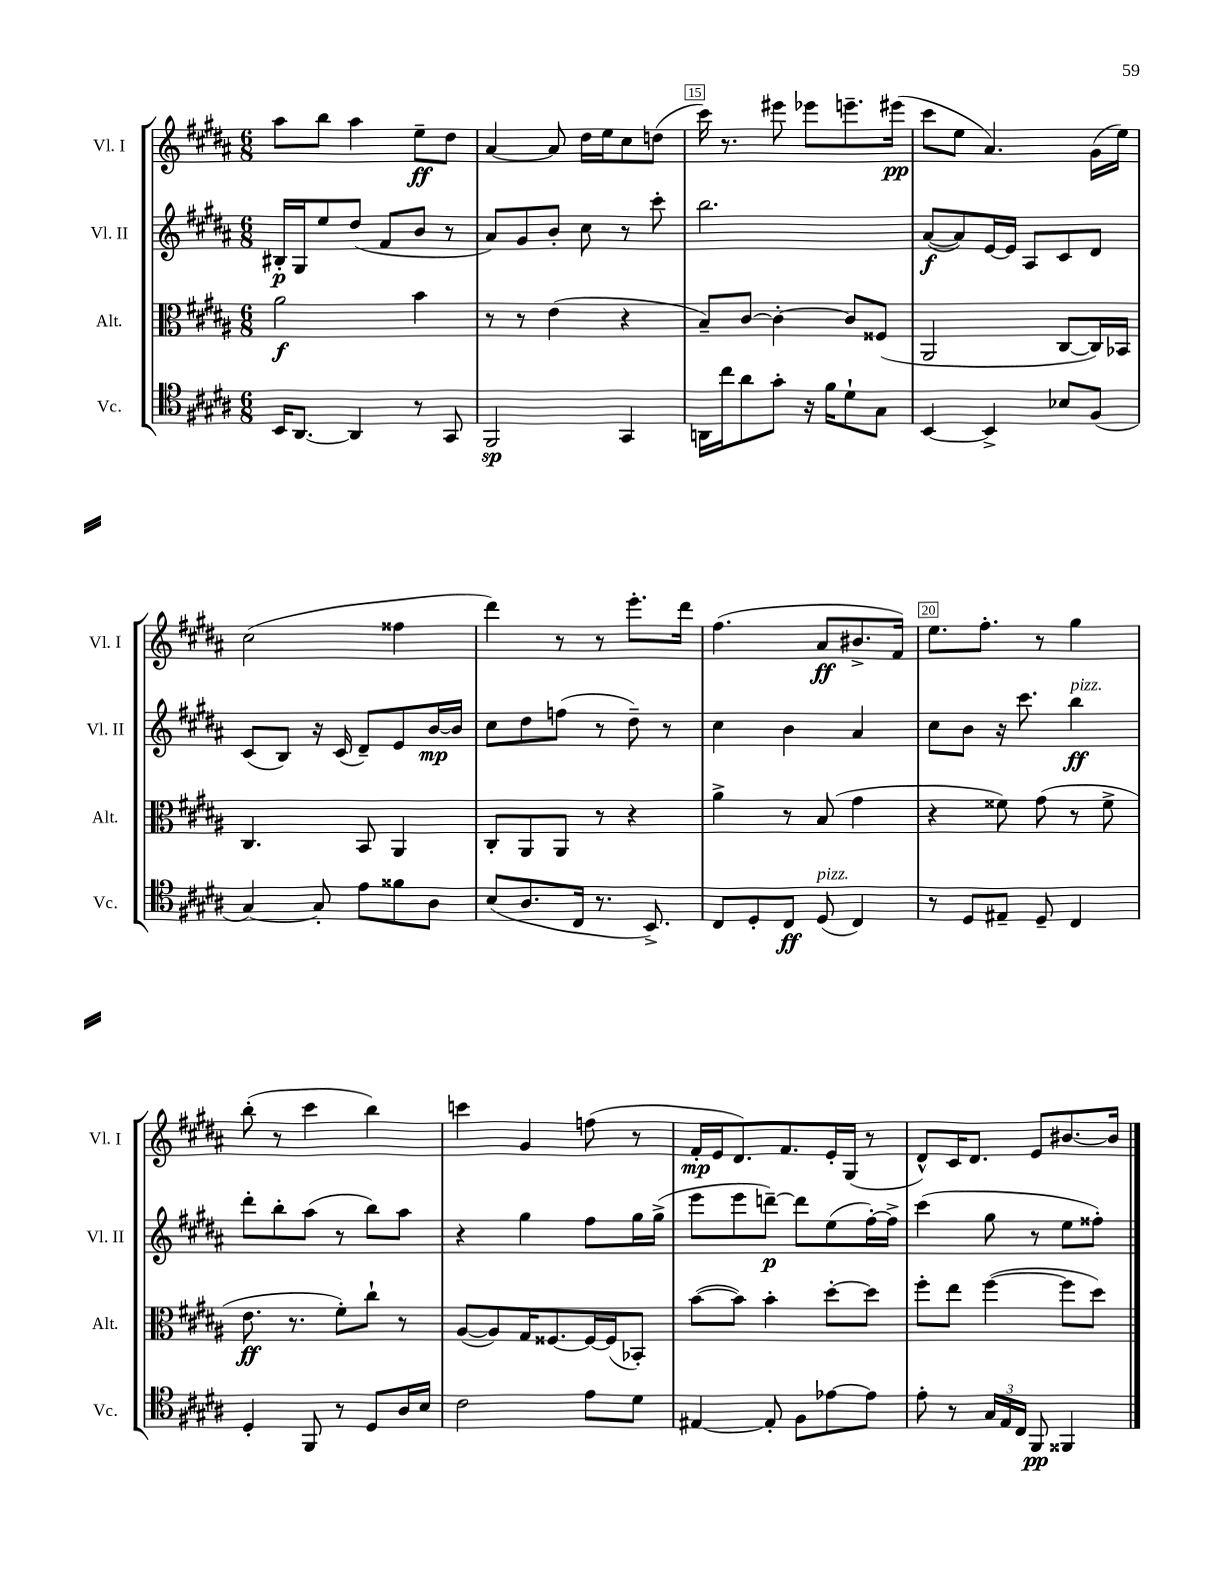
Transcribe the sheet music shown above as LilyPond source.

<<
\new StaffGroup <<
\new Staff = "s0" \with { instrumentName = "Vl. I" shortInstrumentName = "Vl. I" } {
    \clef treble \key b \major \numericTimeSignature \time 6/8
    ais''8 b''8 ais''4 e''8--\ff dis''8 |
    ais'4~ ais'8 dis''16 e''16 cis''8 d''8( |
    cis'''16) r8. eis'''8 ees'''8 e'''8.-- eis'''16\pp( |
    cis'''8 e''8 ais'4.) gis'16( e''16) |
    cis''2( fisis''4 |
    dis'''4) r8 r8 e'''8.-. dis'''16 |
    fis''4.( ais'8\ff bis'8.-> fis'16) |
    e''8. fis''8.-. r8 gis''4 |
    b''8-.( r8 cis'''4 b''4) |
    c'''4 gis'4 f''8( r8 |
    fis'16-.\mp e'16 dis'8.) fis'8. e'16-. gis16( r8 |
    dis'8-^) cis'16 dis'8. e'8 bis'8.~ bis'16 \bar "|." |
}
\new Staff = "s1" \with { instrumentName = "Vl. II" shortInstrumentName = "Vl. II" } {
    \clef treble \key b \major \numericTimeSignature \time 6/8
    bis16-.\p gis16 e''8 dis''8( fis'8 b'8 r8 |
    ais'8) gis'8 b'8-. cis''8 r8 cis'''8-. |
    b''2. |
    ais'8~\f( ais'8) e'16~ e'16 ais8 cis'8 dis'8 |
    cis'8( b8) r16 cis'16( dis'8--) e'8 b'16~\mp b'16 |
    cis''8 dis''8 f''8( r8 dis''8--) r8 |
    cis''4 b'4 ais'4 |
    cis''8 b'8 r16 cis'''8. b''4\ff^\markup { \italic "pizz." } |
    dis'''8-. b''8-. ais''8( r8 b''8) ais''8 |
    r4 gis''4 fis''8 gis''16 gis''16->( |
    e'''8 e'''8 d'''8~--\p) d'''8 e''8( fis''16~-.) fis''16-> |
    cis'''4( gis''8 r8 e''8 fisis''8-.) \bar "|." |
}
\new Staff = "s2" \with { instrumentName = "Alt." shortInstrumentName = "Alt." } {
    \clef alto \key b \major \numericTimeSignature \time 6/8
    ais'2\f b'4 |
    r8 r8 e'4( r4 |
    b8--) cis'8~ cis'4~-. cis'8 fisis8( |
    ais,2 cis8~ cis16) bes,16 |
    cis4. b,8 ais,4 |
    cis8-. ais,8 ais,8 r8 r4 |
    ais'4-> r8 b8( gis'4 |
    r4 fisis'8) gis'8( r8 fisis'8-> |
    e'8.\ff r8. fis'8-.) cis''8-! r8 |
    ais8~( ais8) gis16 fisis8.~ fisis16~ fisis16( bes,8-.) |
    b'8~( b'8) b'4-. dis''8~-. dis''8 |
    fis''8-. e''8 fis''4~( fis''8 dis''8) \bar "|." |
}
\new Staff = "s3" \with { instrumentName = "Vc." shortInstrumentName = "Vc." } {
    \clef tenor \key b \major \numericTimeSignature \time 6/8
    b,16 ais,8.~ ais,4 r8 gis,8 |
    fis,2\sp gis,4 |
    a,16 cis''16 ais'8 gis'8-. r16 fis'16 dis'8-! gis8 |
    b,4~ b,4-> bes8 fis8( |
    gis4~) gis8-. e'8 fisis'8 ais8 |
    b8( ais8. cis16 r8. b,8.->) |
    cis8 dis8-. cis8\ff dis8^\markup { \italic "pizz." }( cis4) |
    r8 dis8 eis8-- dis8-- cis4 |
    dis4-. fis,8 r8 dis8 ais16 b16 |
    cis'2 e'8 dis'8 |
    eis4~ eis8-. fis8 ees'8~ ees'8 |
    e'8-. r8 \tuplet 3/2 { gis16 e16 cis16 } fis,8\pp fisis,4 \bar "|." |
}
>>
>>
\layout { \context { \Score currentBarNumber = #13 \override BarNumber.break-visibility = ##(#f #t #t) barNumberVisibility = #(every-nth-bar-number-visible 5) \override BarNumber.stencil = #(make-stencil-boxer 0.1 0.3 ly:text-interface::print) } }
